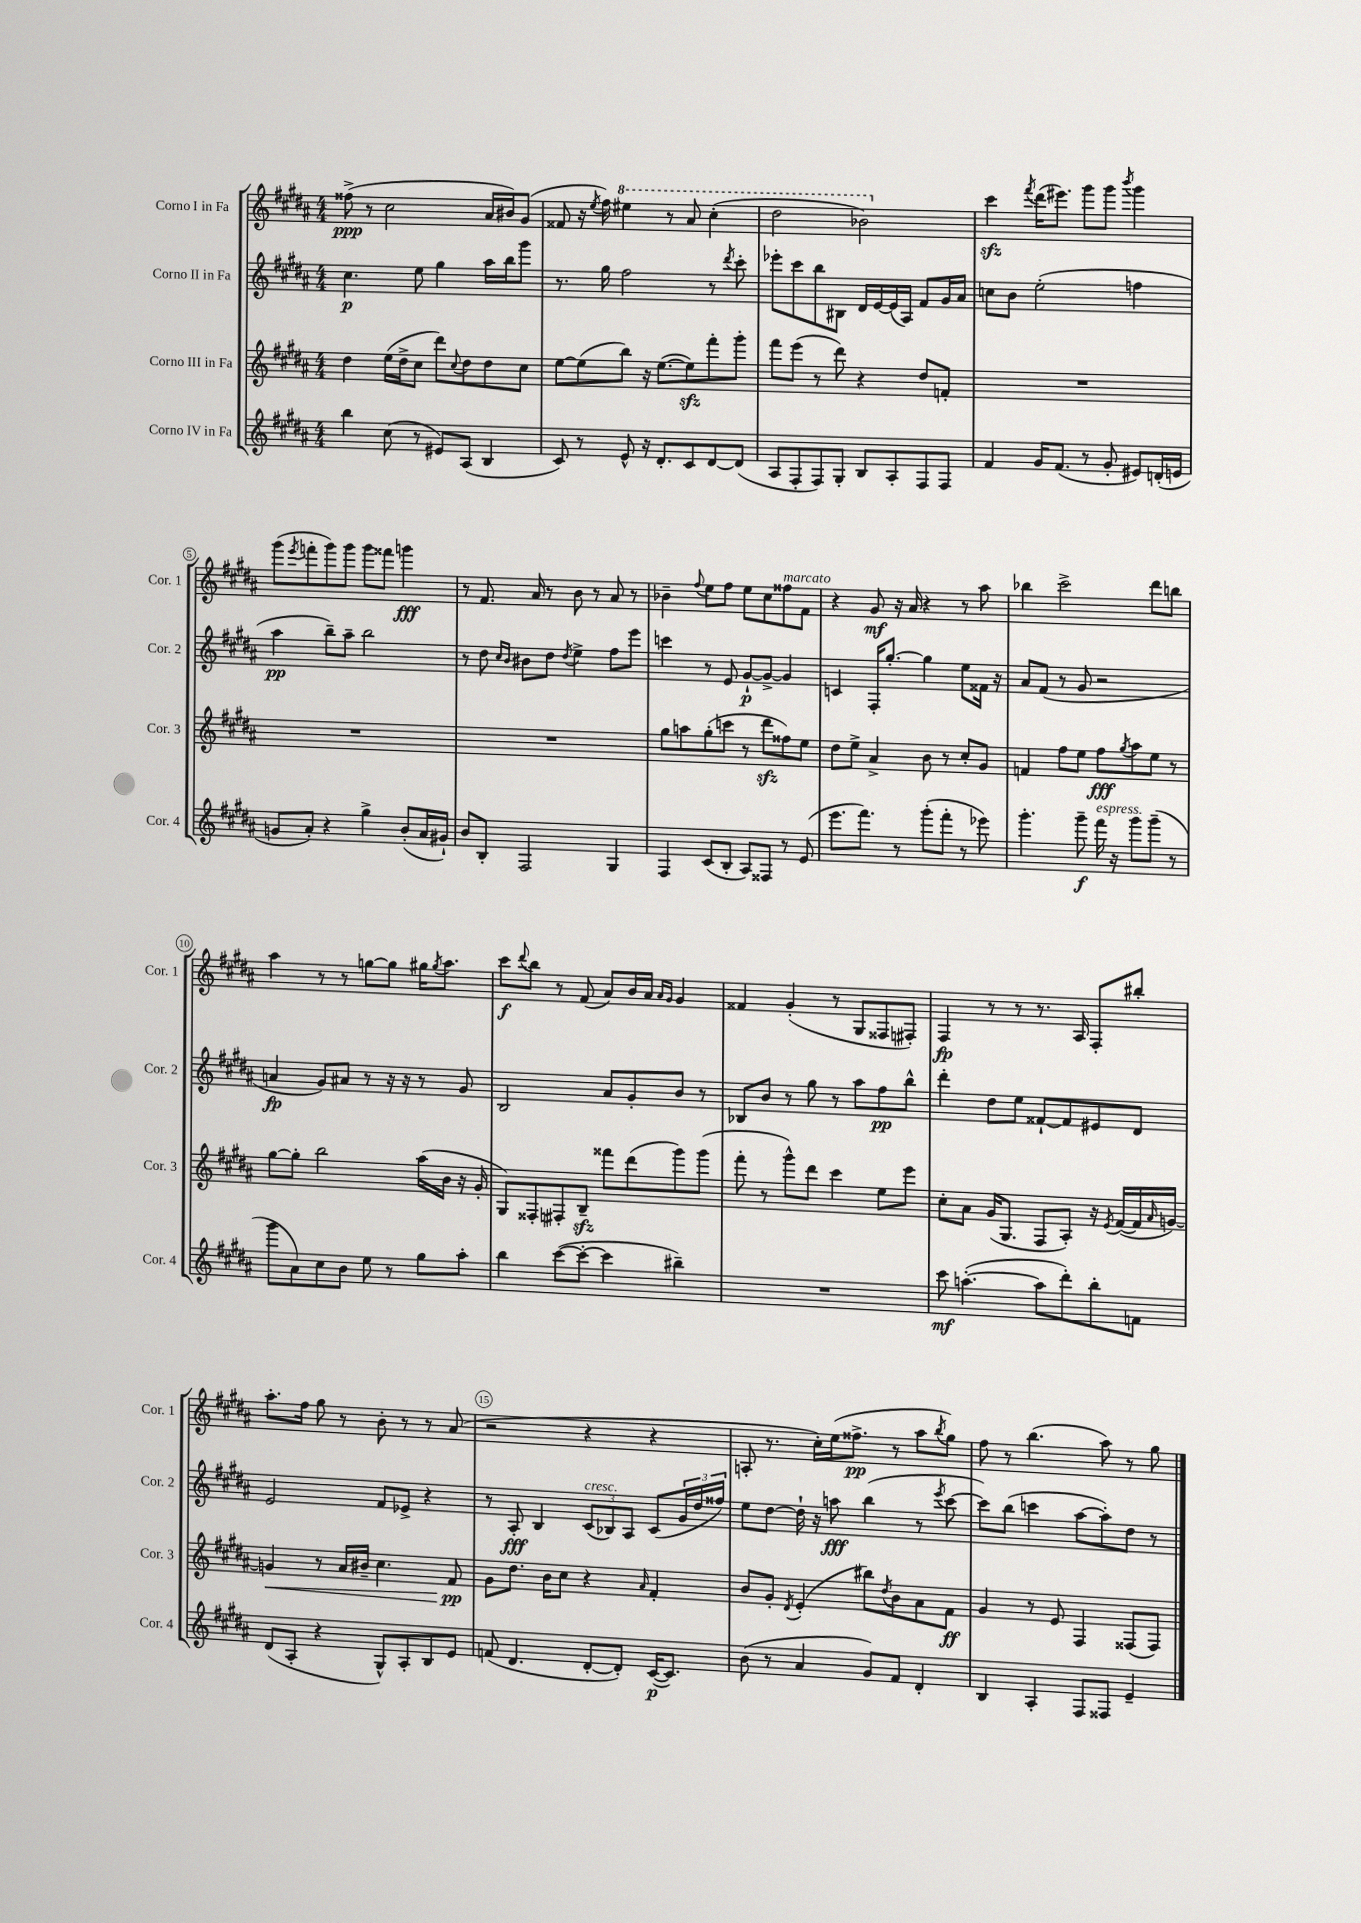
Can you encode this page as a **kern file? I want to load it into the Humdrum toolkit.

**kern	**kern	**kern	**kern
*staff4	*staff3	*staff2	*staff1
*clefG2	*clefG2	*clefG2	*clefG2
*k[f#c#g#d#a#]	*k[f#c#g#d#a#]	*k[f#c#g#d#a#]	*k[f#c#g#d#a#]
*M4/4	*M4/4	*M4/4	*M4/4
4bb	4dd#	4.cc#	(8ff##^
.	.	.	8r
(8cc#	(16ee	.	2cc#
.	16dd#^	.	.
8r	8cc#	8ee	.
8e#)	8ddd#)	4gg#	.
.	8qqcc#	.	.
(8A#	8dd#	.	.
4B	8dd#	16aa#	16a#
.	.	16bb	16b#)
.	8cc#	8ggg#	(8g#
=	=	=	=
8c#)	[8ee	8.r	8f##
8r	(8ee]	.	16r
.	.	.	8qee
.	.	16gg#	16ff#)
8e^^	8bb)	2ff#	4eee#
16r	16r	.	.
8.d#'	([8.ee	.	.
.	.	.	8r
8c#	8ee])	.	8aa#
[8d#	8fff#'	8r	(4ccc#'
.	.	8qddd#	.
(8d#]	8ggg#'	8ccc#'	.
=	=	=	=
8A#	8fff#	8eee-'	2ddd#
8F#'	(8eee	8ccc#	.
8F#)	8r	8bb	.
8G#'	8ddd#)	8B#	.
8B	4r	16d#	2bb-)
.	.	[16e	.
8A#'	.	(16e]	.
.	.	16A#)	.
8F#	8dd#	8f#	.
8F#	8f'	16g#	.
.	.	16a#	.
=	=	=	=
4f#	1r	8cc	4ccc#
.	.	8b	.
.	.	.	8qfff#
16g#	.	(2ee'	(16ddd#
(8.f#	.	.	8.eee#)
8r	.	.	8ggg#
8g#'	.	.	8ggg#
.	.	.	8qbbb
8e#)	.	4ff	4ggg#
(16d'	.	.	.
16e	.	.	.
=	=	=	=
8g	1r	4aa#	(8ggg#
.	.	.	8qeee
8a#')	.	.	8fff'
4r	.	8bb~)	8ggg#)
.	.	8aa#~	8ggg#
4gg#^	.	2bb	8ggg#
.	.	.	8fff##
(8b'	.	.	4ggg
16a#	.	.	.
16g#`)	.	.	.
=	=	=	=
8b	1r	8r	8r
8B'	.	8dd#	8.f#
.	.	16qqcc#	.
.	.	16qqb	.
2F#	.	8b#	.
.	.	.	16a#
.	.	8dd#	8r
.	.	8qdd#	.
.	.	4ee^	8b
.	.	.	8r
4G#	.	8ff#	8a#
.	.	8eee	8r
=	=	=	=
4F#	8gg#	4ccc	4b-~
.	8aa	.	.
.	.	.	8qqff#
(8c#	(8gg#'	8r	8ee
8B'	8ccc	8e	8ff#
8A#)	8r	[8g#`	8ee
8F##	8ddd#	8g#^_	8cc#
8r	8ff##)	4g#]	8ff##
(8e	8ee	.	8f#
=	=	=	=
8.eee	8dd#	4c	4r
.	8ee^	.	.
8.fff#)	.	.	.
.	4a#^	16F#'	8g#
.	.	[8.gg#'	.
8r	.	.	16r
.	.	.	16a#
(8ggg#'	8b	4gg#]	4r
8fff#'	8r	.	.
8r	8cc#'	8ee	8r
8eee-)	8g#	16f##	8aa#
.	.	16r	.
=	=	=	=
4.ggg#'	4f	8a#	4bb-
.	.	(8f#	.
.	8ff#	8r	2ccc#^
8ggg#~	8ee	8g#	.
16fff#	8ff#	2r	.
16r	.	.	.
.	8qgg#	.	.
8ggg#	8aa#	.	.
(8ggg#~	8ee	.	8ddd#
8r	8r	.	8bb
=	=	=	=
8ggg#	[8gg#	4a	4aa#
8a#)	8gg#']	.	.
8cc#	2bb	8g#)	8r
8b	.	8a#	8r
8ee	.	8r	[8gg
8r	.	16r	8gg]
.	.	16r	.
8gg#	(16aa#	8r	16gg#
.	.	.	8qgg#
.	16b	.	8.aa#
8aa#'	16r	8g#	.
.	16g#'	.	.
=	=	=	=
4bb	8G#)	2B	8ccc#
.	.	.	8qqddd#
.	8F##'	.	8bb
([8ccc#	8F#'	.	8r
8ccc#'_	8B~	.	(8f#
4ccc#]	8fff##	8a#	8a#)
.	(8ddd#	8g#'	16b
.	.	.	16a#
.	.	.	16qqa#
.	.	.	16qqg#
4bb#~)	8ggg#)	8b	4g#
.	(8ggg#	8r	.
=	=	=	=
1r	8fff#'	8B-	4f##
.	8r	8b	.
.	8ggg#^^)	8r	(4g#'
.	8ddd#	8gg#	.
.	4ccc#	8r	8r
.	.	8aa#	8G#
.	8ee	8ff#	8F##
.	8eee	8bb^^	8F#')
=	=	=	=
8ccc#	8cc#'	4ddd#'	4F#
([4.aa'	8a#	.	.
.	(16g#	8dd#	8r
.	8.G#	.	.
.	.	8ee	8r
8aa]	8F#	[8f##`	8.r
8ddd#')	8A#')	8f##]	.
.	.	.	16A#
8bb'	16r	8e#	8F#'
.	8qe	.	.
.	([16f#	.	.
8f	16f#]	8d#	8bb#'
.	16qqa#	.	.
.	[16g)	.	.
=	=	=	=
(8d#	4g]	2e	8.aa#'
8A#'	.	.	.
.	.	.	16ff#
4r	8r	.	8gg#
.	16a#	.	8r
.	16b#~	.	.
8G#^^)	4.cc#	8f#	8b'
8A#'	.	8e-^	8r
8B	.	4r	8r
8e	8f#	.	(8a#
=	=	=	=
(8f	8g#	8r	2r
4.d#	8.dd#	8A#'	.
.	.	4B	.
.	16b	.	.
.	8cc#	.	.
[8d#'	4r	(12c#	4r
.	.	12B-)	.
8d#'])	.	.	.
.	.	12A#	.
.	16qqa#	.	.
([16c#	4f#'	(8c#	4r
8.c#])	.	.	.
.	.	24g#	.
.	.	24dd#	.
.	.	24ff##)	.
=	=	=	=
(8b	8b	8ee	8A'
8r	8g#'	[8dd#	8.r
.	8qd#	.	.
4a#	(4e'	16dd#`]	.
.	.	16r	16cc#')
.	.	8aa	(16ee
.	.	.	8.ff##^
8g#)	8bb#)	(4bb	.
.	8qdd#	.	.
8f#	8b	.	8r
4d#'	8a#	8r	8aa#
.	.	8qeee	8qbb
.	8f#	[8ccc#	8gg#)
=	=	=	=
4B	4g#	8ccc#])	8ff#
.	.	(8bb	8r
4A#'	8r	4ccc	(4.bb
.	8e	.	.
8F#	4F#	[8aa#	.
8F##	.	8aa#'])	8aa#)
4e~	(8F##	8dd#	8r
.	8F##)	8r	8gg#
==	==	==	==
*-	*-	*-	*-
